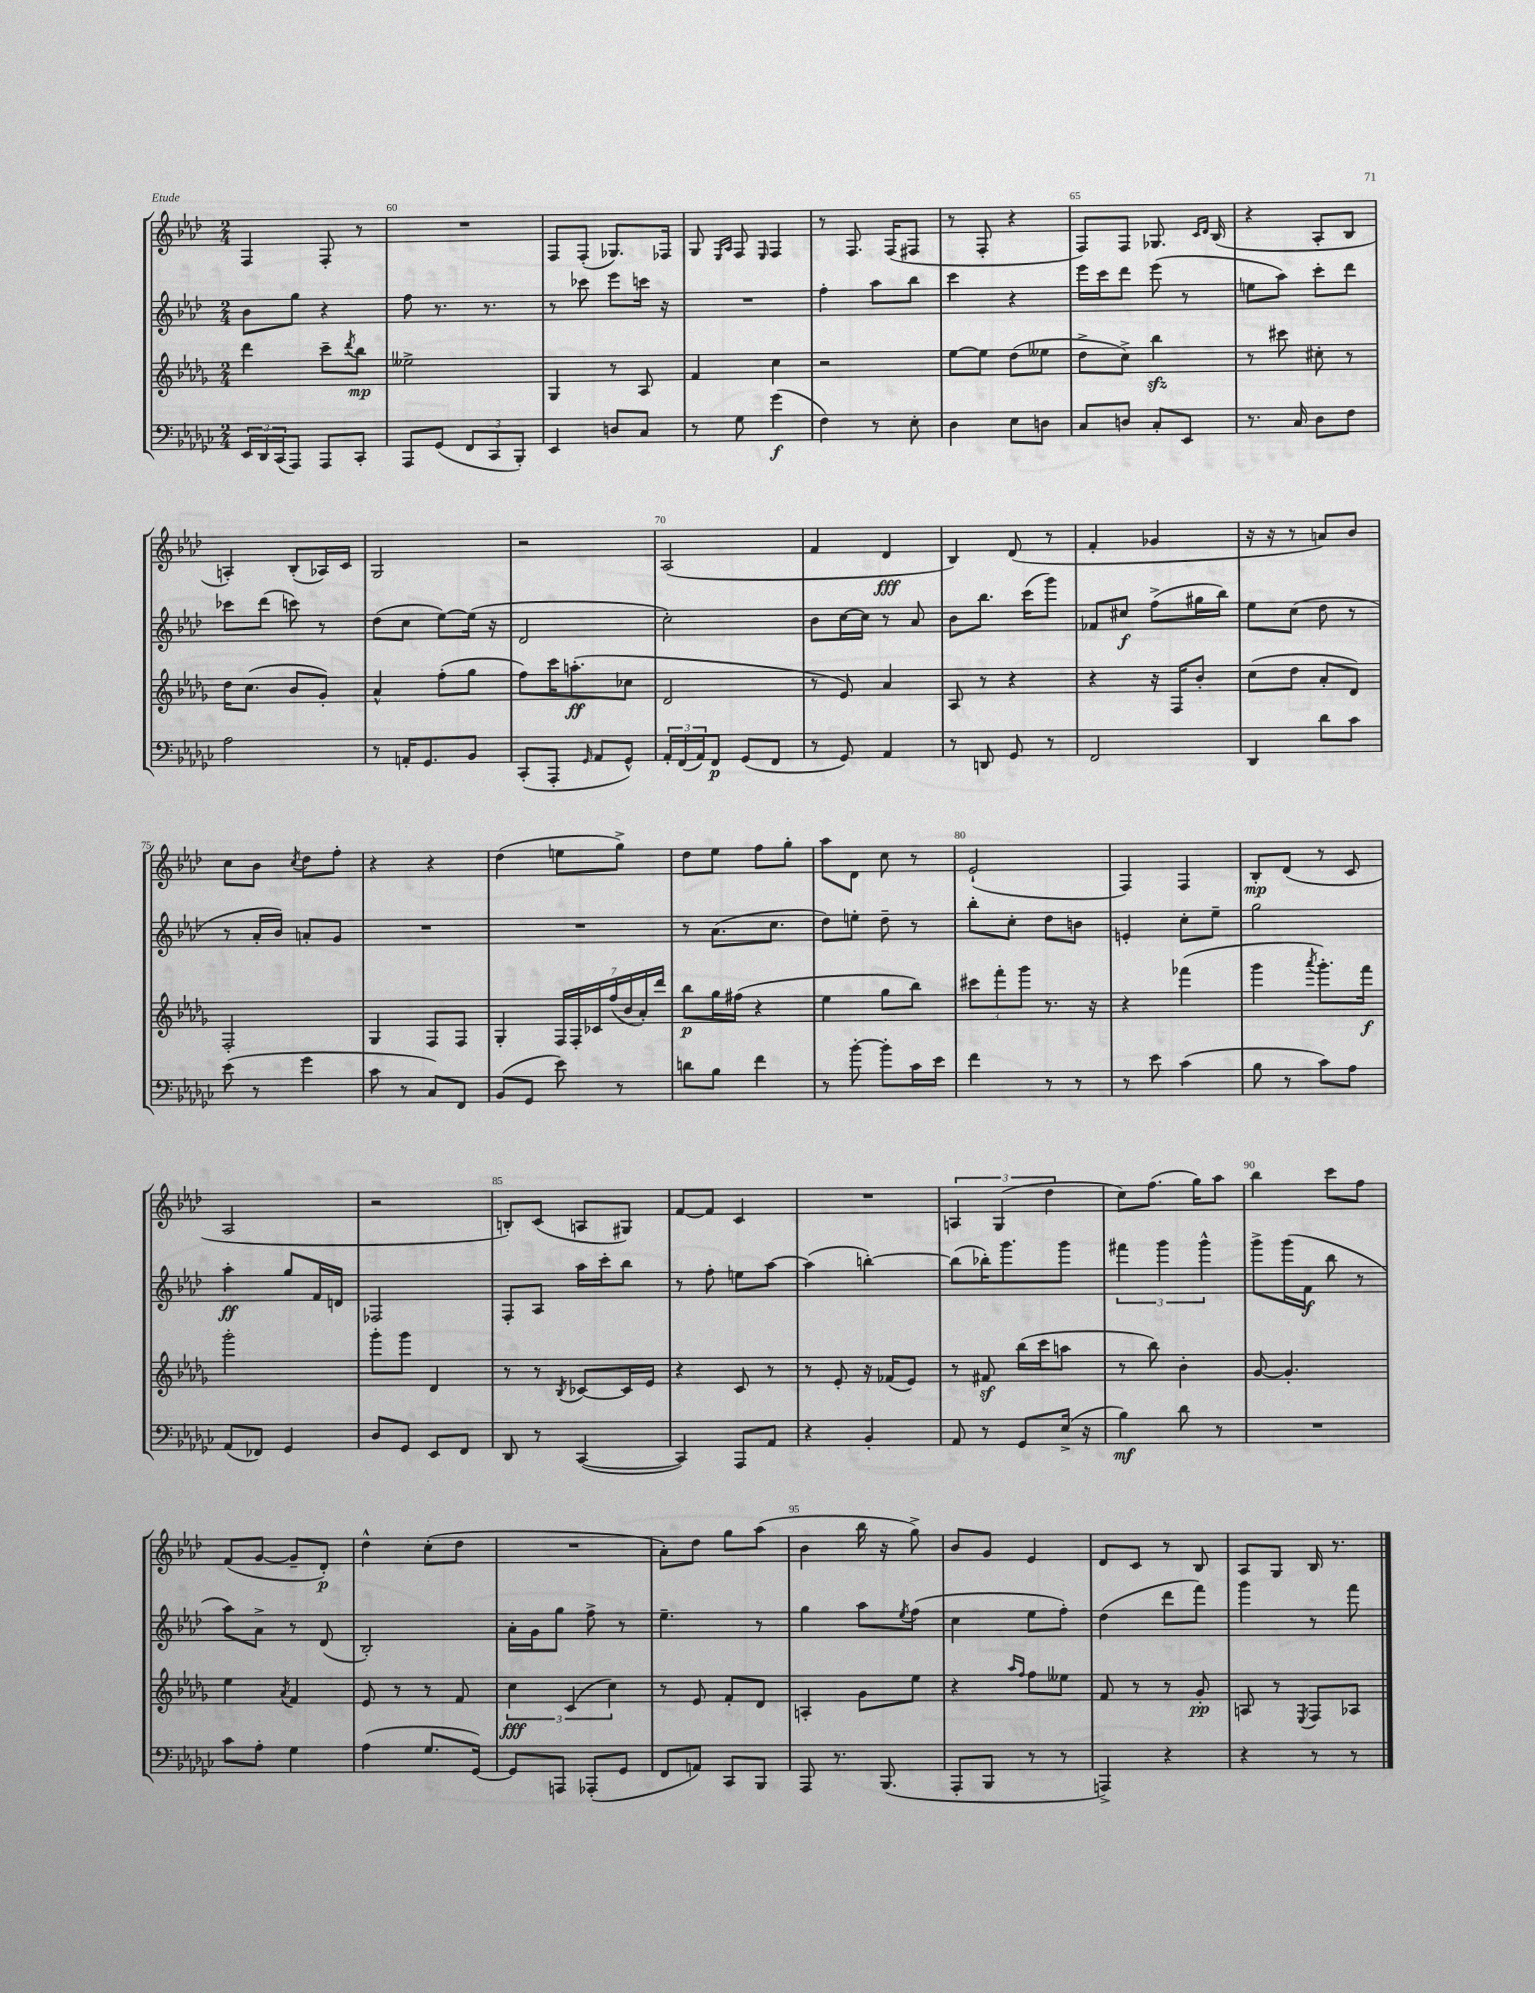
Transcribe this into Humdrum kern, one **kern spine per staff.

**kern	**kern	**kern	**kern
*staff4	*staff3	*staff2	*staff1
*clefF4	*clefG2	*clefG2	*clefG2
*k[b-e-a-d-g-c-]	*k[b-e-a-d-g-]	*k[b-e-a-d-]	*k[b-e-a-d-]
*M2/4	*M2/4	*M2/4	*M2/4
24EE-/LL	4ddd-\	8b-\L	4F/
24DD-/	.	.	.
(24CC-/J	.	.	.
8AAA-/J)	.	8gg\J	.
8AAA-/L	8ccc~\L	4r	8F'/
.	8qddd-/	.	.
8CC-'/J	8bb-\J	.	8r
=	=	=	=
8AAA-/L	2ee--^\	8ff\	2r
(8GG-/J	.	8.r	.
12FF/L	.	.	.
.	.	8.r	.
12CC-/	.	.	.
12BBB-'/J)	.	.	.
=	=	=	=
4EE-/	4G-/	8r	8F/L
.	.	8ccc-\	(8F'/J
8D/L	8r	8eee-\L	8.G-/L)
8C-/J	8A-/	16ccc\Jk	.
.	.	16r	16F-/Jk
=	=	=	=
8r	4f/	2r	8G/
.	.	.	16qqE-/LL
.	.	.	16qqA-/JJ
8G-\	.	.	8F/
.	.	.	16qqE-/
(4g-\	4cc\	.	4F/
=	=	=	=
4F\)	2r	4ff'\	8r
.	.	.	8.F/
8r	.	8aa-\L	.
.	.	.	(16F/LK
8E-'\	.	8bb-\J	8F#/J
=	=	=	=
4D-\	[8ee-\L	4ccc\	8r
.	8ee-\]J	.	8F'/
8E-\L	(8dd-\L	4r	4r
8D\J	8ee--\J	.	.
=	=	=	=
8C-/L	8dd-^\L	16eee-\LL	8F/L)
.	.	16ccc\J	.
8D/J	8cc^\J)	8ddd-\J	8F/J
8C-'/L	4bb-\	(8eee-\	8.G-/
8EE-/J	.	8r	.
.	.	.	16qqc/LL
.	.	.	16qqd-/JJ
.	.	.	(16B-/
=	=	=	=
8.r	8r	8ee\L	4r
.	8ccc#\	8aa-\J)	.
16C-/	.	.	.
8D-\L	8cc#'\	8ccc'\L	8A-'/L
8F\J	8r	8ddd-\J	8B-/J
=	=	=	=
2A-\	16dd-\LK	8ccc-\L	4A'/)
.	(8.cc\J	.	.
.	.	(8ddd-\J	.
.	8b-/L	8ccc\)	(8B-'/L
.	8g-'/J)	8r	16A-/L)
.	.	.	16c/JJ
=	=	=	=
8r	4a-^^/	(8dd-\L	2G/
16AA'/LK	.	8cc\J	.
8.GG-/	.	.	.
.	(8ff'\L	[8ee-\L)	.
8BB-/J	8gg-\J	(16ee-\]Jk	.
.	.	16r	.
=	=	=	=
(8CC-'/L	8ff\L)	2d-/	2r
8AAA-'/J	16ccc\K	.	.
.	(8.aa'\	.	.
16qqGG-/	.	.	.
8AA-/L	.	.	.
8GG-^^/J)	8cc-\J	.	.
=	=	=	=
24AA-'/LL	2d-/	2cc'\)	(2A-/
(24FF/	.	.	.
24AA-/J)	.	.	.
8FF/J	.	.	.
(8GG-/L	.	.	.
8FF/J	.	.	.
=	=	=	=
8r	8r	8b-\L	4f/
8GG-/)	8e-/)	[16cc\L	.
.	.	16cc\]JJ	.
4AA-/	4a-/	8r	4d-/
.	.	8a-/	.
=	=	=	=
8r	8A-/	8b-\L	4B-/)
8DD/	8r	8.bb-\J	.
8GG-/	4r	.	(8d-/
.	.	(16ccc\LK	.
8r	.	8ggg\J)	8r
=	=	=	=
2FF/	4r	8f-/L	4f'/
.	.	8cc#/J	.
.	16r	(8ff^\L	4g-/
.	16F/LK	.	.
.	8b-'/J	16gg#\L	.
.	.	16bb-\JJ)	.
=	=	=	=
4DD-/	(8cc\L	8ee-\L	16r
.	.	.	16r
.	8dd-\J	(8cc\J	8r
8d-\L	8a-'/L	8dd-\	8a/L)
8c-\J	8d-/J)	8r	8b-/J
=	=	=	=
(8e-\	2F'/	8r	8cc\L
8r	.	16a-'/LL	8b-\J
.	.	16b-/JJ)	.
.	.	.	8qcc/
4g-\	.	8a'/L	8dd-\L
.	.	8g/J	8ff'\J
=	=	=	=
8c-\	4G-/	2r	4r
8r	.	.	.
8C-/L)	8F/L	.	4r
8FF/J	8F/J	.	.
=	=	=	=
(8BB-/L	4G-'/	2r	(4dd-\
8GG-/J	.	.	.
8e-\)	28F/LL	.	8ee\L
.	28F'/	.	.
.	28c-/	.	.
.	(28ff/	.	.
8r	.	.	8gg^\J)
.	28b-/	.	.
.	28a-'/)	.	.
.	28ddd-/JJ	.	.
=	=	=	=
8d\L	8bb-\L	8r	8dd-\L
8B-\J	16gg-\L	(8.a-\L	8ee-\J
.	(16ff#\JJ	.	.
4f\	4r	.	8ff\L
.	.	8.cc\J	.
.	.	.	8gg'\J
=	=	=	=
8r	4ee-\	8dd-\L)	8aa-\L
[8b-'\	.	8ee'\J	8d-\J
8b-'\]L	8gg-\L	8dd-~\	8cc\
16c-\L	8bb-\J)	8r	8r
16e-\JJ	.	.	.
=	=	=	=
4f\	12ccc#\L	8bb-'\L	(2e-`/
.	12fff'\	.	.
.	.	8cc'\J	.
.	12ggg-\J	.	.
8r	8.r	8dd-\L	.
8r	.	8b\J	.
.	16r	.	.
=	=	=	=
8r	4r	4e'/	4F/)
8e-\	.	.	.
(4c-\	(4fff-\	8cc'\L	4F/
.	.	8ee-~\J	.
=	=	=	=
8B-\	4ggg-\	2gg\	8B-'/L
8r	.	.	(8d-/J
.	8qaaa-/	.	.
8c-\L)	8.ggg-'\L)	.	8r
8A-\J	.	.	8c/
.	16fff\Jk	.	.
=	=	=	=
(8AA-/L	2ggg-'\	4aa-'\	2A-/
8FF-/J)	.	.	.
4GG-/	.	8gg/L	.
.	.	16f/L	.
.	.	16d/JJ	.
=	=	=	=
8D-/L	8ggg-'\L	2F-/	2r
8GG-/J	8ggg-\J	.	.
8EE-/L	4d-/	.	.
8FF/J	.	.	.
=	=	=	=
8DD-/	8r	8F'/L	8B'/L)
8r	8r	8A-/J	(8c/J
.	8qB-/	.	.
([4CC-/	[8c-/L	16aa-\LL	8A/L
.	.	16ccc'\J	.
.	16c-/]L	8bb-\J	8G#/J)
.	16e-/JJ	.	.
=	=	=	=
4CC-/])	4r	8r	[8f/L
.	.	8ff'\	8f/]J
8AAA-/L	8c/	8ee\L	4c/
8AA-/J	8r	[8aa-\J	.
=	=	=	=
4r	8r	(4aa-\]	2r
.	8e-'/	.	.
4BB-'/	16r	[4bb'\)	.
.	(16f-/LK	.	.
.	8e-/J)	.	.
=	=	=	=
8AA-/	8r	(8bb\]L	6A/
8r	8f#/	16bb-'\K)	.
.	.	.	(6G/
.	.	8.ggg\	.
8GG-/L	(16bb-\LL	.	.
.	16ccc\J	.	.
.	.	.	6dd-\
(16E-^/Jk	8aa\J	8ggg\J	.
16r	.	.	.
=	=	=	=
4B-\)	8r	6fff#\	8cc\L)
.	8bb-\)	.	(8.ff\J
.	.	6ggg\	.
8d-\	4b-'\	.	.
.	.	.	16gg\LK)
.	.	6ggg^^\	.
8r	.	.	8aa-\J
=	=	=	=
2r	[8g-/	8ggg^\L	4bb-\
.	4.g-'/]	(16ggg\L	.
.	.	16f\JJ	.
.	.	8bb-\	8ccc\L
.	.	8r	8ff\J
=	=	=	=
8c-\L	4ee-\	8aa-\L)	(8f/L
8A-'\J	.	8a-^\J	[8g/J
.	8qa-/	.	.
4G-\	4f/	8r	8g~/]L
.	.	(8d-/	8d-'/J)
=	=	=	=
(4A-\	8e-/	2B-'/)	4dd-^^\
.	8r	.	.
8.G-/L	8r	.	(8cc'\L
.	8f/	.	8dd-\J
[16GG-/Jk)	.	.	.
=	=	=	=
8GG-/]L	6cc\	16a-'\LL	2r
.	.	16g\J	.
8AAA/J	.	8gg\J	.
.	(6c/	.	.
(8AAA-'/L	.	8ff^\	.
.	6cc\)	.	.
8GG-/J	.	8r	.
=	=	=	=
8FF/L	8r	4.ee-~\	8a-'\L)
8AA/J)	8e-/	.	8dd-\J
8CC-/L	8f'/L	.	8gg\L
8BBB-/J	8d-/J	8r	(8aa-\J
=	=	=	=
8AAA-/	4A'/	4gg\	4b-\
8.r	.	.	.
.	8g-\L	8aa-\L	16bb-\
(8.BBB-/	.	.	16r
.	.	8qee-/	.
.	8ee-\J	(8ff\J	8gg^\)
=	=	=	=
8AAA-'/L	4r	4cc\	8b-/L
8BBB-/J	.	.	8g/J
.	16qqaa-/LL	.	.
.	16qqff/JJ	.	.
8r	8ff\L	8ee-\L	4e-/
8r	8ee--\J	8ff'\J)	.
=	=	=	=
4AAA^/)	8f/	(4dd-\	8d-/L
.	8r	.	8c/J
4r	8r	8ddd-\L	8r
.	8g-'/	8fff\J)	8B-/
=	=	=	=
4r	8A/	4ggg\	8A-/L
.	8r	.	8G/J
.	8qE-/	.	.
8r	8F/L	8r	16B-/
.	.	.	8.r
8r	8A-/J	8fff\	.
==	==	==	==
*-	*-	*-	*-
